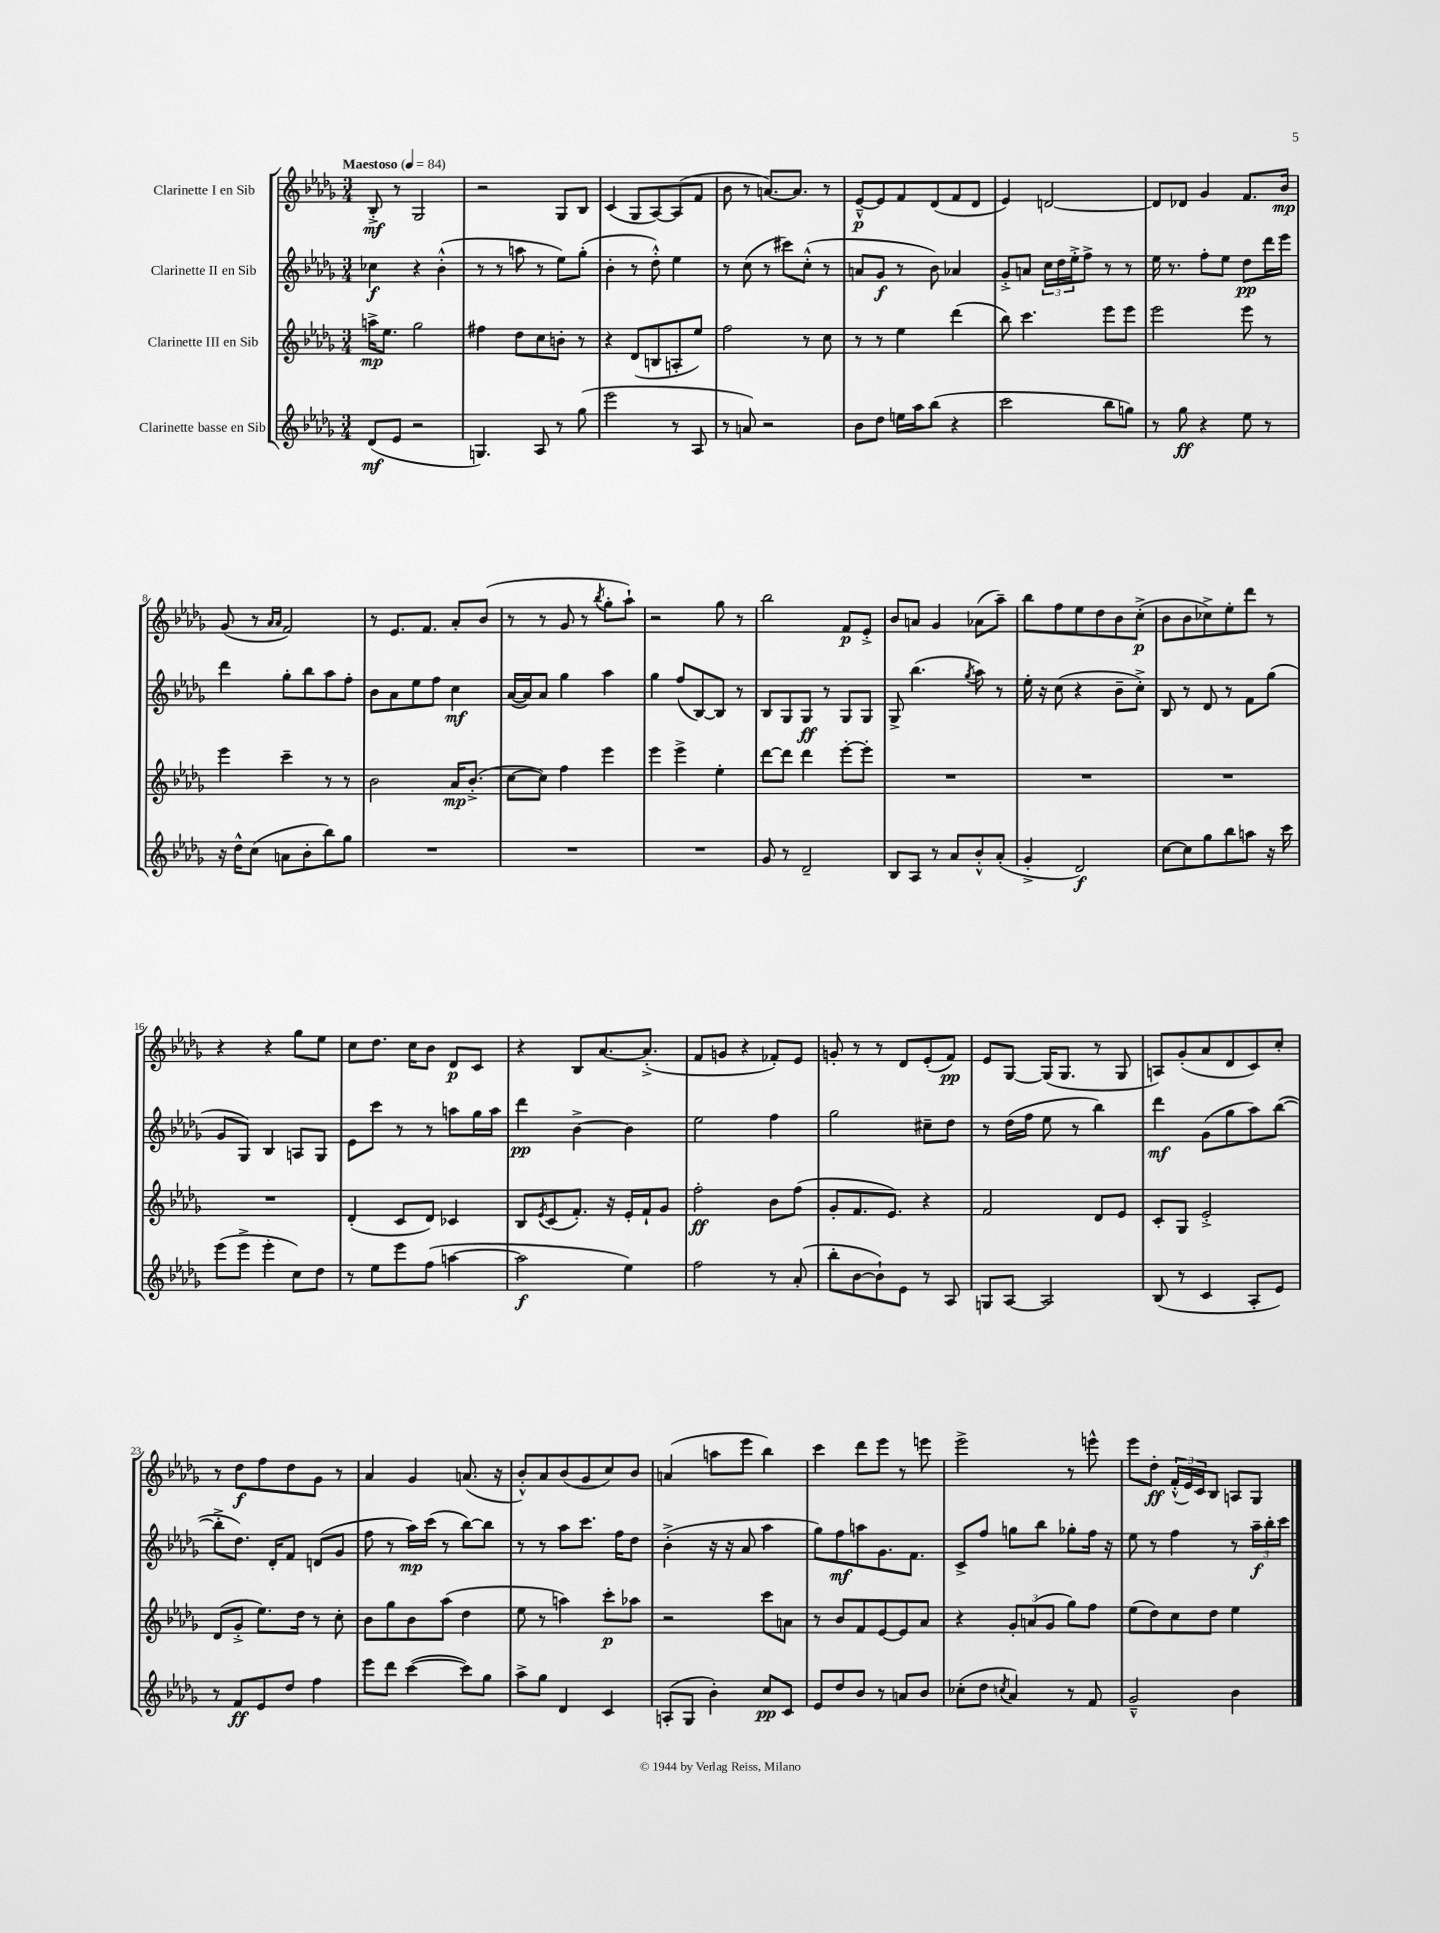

**kern	**kern	**kern	**kern
*staff4	*staff3	*staff2	*staff1
*clefG2	*clefG2	*clefG2	*clefG2
*k[b-e-a-d-g-]	*k[b-e-a-d-g-]	*k[b-e-a-d-g-]	*k[b-e-a-d-g-]
*M3/4	*M3/4	*M3/4	*M3/4
*MM84	*MM84	*MM84	*MM84
(8d-/L	16aa^\LK	4cc-\	8B-'^/
.	8.ee-\J	.	.
8e-/J	.	.	8r
2r	2gg-\	4r	2G-/
.	.	(4b-'^^\	.
=	=	=	=
4.G/)	4ff#\	8r	2r
.	.	8r	.
.	8dd-\L	8aa\	.
8A-/	8cc\	8r	.
8r	8b'\J	8ee-\L)	8G-/L
(8gg-\	8r	(8gg-'\J	8B-/J
=	=	=	=
2eee-\	4r	4b-'\	(4c/
.	(8d-/L	8r	8G-/L
.	8B/	8dd-'^^\)	[8A-/)
8r	8A'/	4ee-\	(8A-/]
8A-/	8ee-/J)	.	8f/J
=	=	=	=
8r	2ff\	8r	8b-\
8a/)	.	(8cc\	8r
2r	.	8r	[8.a/L)
.	.	8ccc#\L)	.
.	.	.	8.a/]J
.	8r	(8cc'^^\J	.
.	8cc\	8r	8r
=	=	=	=
8b-\L	8r	8a/L	[8e-~^^/L
8dd-\J	8r	8g-/J	8e-/]
16ee\LL	4ee-\	8r	8f/
16aa-\J	.	.	.
(8bb-\J	.	8b-\)	(8d-/
4r	(4ddd-\	4a-/	8f/
.	.	.	8d-/J
=	=	=	=
2ccc\	8bb-\)	8g-'^/L	4e-/)
.	4.ccc\	8a/J	.
.	.	24cc\LL	[2d/
.	.	24dd-\	.
.	.	24ee-'^\J	.
.	.	8ff^\J	.
8bb-\L	8eee-\L	8r	.
8gg\J)	8eee-\J	8r	.
=	=	=	=
8r	2eee-\	16ee-\	8d/]L
.	.	8.r	.
8gg-\	.	.	8d-/J
4r	.	8ff'\L	4g-/
.	.	8ee-\J	.
8ee-\	8eee-\	8dd-\L	8.f/L
8r	8r	16ddd-\L	.
.	.	16eee-\JJ	16b-/Jk
=	=	=	=
16r	4eee-\	4ddd-\	(8g-/
16dd-^^\LK	.	.	.
(8cc\J	.	.	8r
.	.	.	16qqa-/LL
.	.	.	16qqa-/JJ
8a\L	4ccc~\	8gg-'\L	2f/)
8b-'\	.	8bb-\	.
8bb-\)	8r	8aa-\	.
8gg-\J	8r	8ff'\J	.
=	=	=	=
2.r	2b-\	8b-\L	8r
.	.	8a-\	8.e-/L
.	.	8ee-\	.
.	.	.	8.f/J
.	.	8ff\J	.
.	16a-/LK	4cc\	8a-'/L
.	(8.b-'^/J	.	.
.	.	.	(8b-/J
=	=	=	=
2.r	[8cc\L	([16a-/LL	8r
.	.	16a-/]J)	.
.	8cc\]J)	8a-/J	8r
.	4ff\	4gg-\	8g-/
.	.	.	8r
.	.	.	8qbb-/
.	4eee-\	4aa-\	8gg-'\L
.	.	.	8aa-`\J)
=	=	=	=
2.r	4eee-\	4gg-\	2r
.	4eee-^\	(8ff/L	.
.	.	[8B-/)	.
.	4ee-'\	8B-/]J	8gg-\
.	.	8r	8r
=	=	=	=
8g-/	[8ddd-\L	8B-/L	2bb-\
8r	8ddd-\]J	8G-/	.
2d-~/	4ddd-\	8G-/J	.
.	.	8r	.
.	[8eee-'\L	8G-/L	8f/L
.	8eee-'\]J	8G-/J	8e-'^/J
=	=	=	=
8B-/L	2.r	8G-^/	8b-/L
8A-/J	.	(4.bb-\	8a/J
8r	.	.	4g-/
8a-/L	.	.	.
.	.	8qgg-/	.
8b-'^^/	.	8aa-\)	(8a-\L
(8a-'/J	.	8r	8aa-~\J)
=	=	=	=
4g-'^/	2.r	16ee-'\	8bb-\L
.	.	16r	.
.	.	(8cc\	8ff\
2d-/)	.	4r	8ee-\
.	.	.	8dd-\
.	.	8b-~\L	8b-\
.	.	8cc'^\J)	(8cc'^\J
=	=	=	=
[8cc\L	2.r	8B-/	8b-\L
8cc\]	.	8r	8b-\
8gg-\	.	8d-/	8cc-^\)
8bb-\	.	8r	8ee-'\
8aa\J	.	8f\L	8ddd-\J
16r	.	(8gg-\J	8r
16ccc\	.	.	.
=	=	=	=
(8eee-\L	2.r	8g-/L	4r
8eee-^\J	.	8G-/J)	.
4eee-'\	.	4B-/	4r
8cc\L)	.	8A/L	8gg-\L
8dd-\J	.	8G-/J	8ee-\J
=	=	=	=
8r	(4d-'/	8e-\L	8cc\L
8ee-\L	.	8ccc\J	8.dd-\J
8eee-\	8c/L	8r	.
.	.	.	16cc\LK
(8ff\J	8d-/J)	8r	8b-\J
[4aa\	4c-/	8aa\L	8d-/L
.	.	16gg-\L	8c/J
.	.	16aa\JJ	.
=	=	=	=
2aa\]	8B-/L	4ddd-\	4r
.	8qe-/	.	.
.	(8c/	.	.
.	8.f'/J)	[4b-^\	8B-/L
.	.	.	[8.a-/
.	16r	.	.
4ee-\)	16e-'/LL	4b-\]	.
.	16f`/J	.	(8.a-'^/]J
.	8g-/J	.	.
=	=	=	=
2ff\	2ff'\	2ee-\	8f/L
.	.	.	8g/J
.	.	.	4r
8r	8b-\L	4ff\	8f-'/L)
(8a-'/	(8ff\J	.	8e-/J
=	=	=	=
8bb-'\L	8g-'/L	2gg-\	8g'/
[8b-\	8.f/	.	8r
8b-`\])	.	.	8r
.	8.e-/J)	.	.
8e-\J	.	.	8d-/L
8r	4r	8cc#~\L	(8e-'/
8A-/	.	8dd-\J	8f/J)
=	=	=	=
8G/L	2f/	8r	8e-/L
[8A-/J	.	(16dd-\LL	[8G-/J
.	.	16ff\JJ	.
2A-/]	.	8ee-\	(16G-/]LK
.	.	.	8.G-/J
.	.	8r	.
.	8d-/L	4bb-\)	8r
.	8e-/J	.	8G-/
=	=	=	=
(8B-/	8c'/L	4ddd-\	8A/L)
8r	8G-/J	.	(8g-'/
4c/	2e-'^/	(8g-\L	8a-/
.	.	8gg-\	8d-/
8A-'/L	.	8aa-\)	8c/)
8e-/J)	.	([8bb-\J	8cc'/J
=	=	=	=
8r	(8d-/L	8bb-'^\]L	8r
8f/L	8g-'^/J	8.dd-\J)	8dd-\L
8e-/	8.ee-\L)	.	8ff\
.	.	16d-'/LK	.
8dd-/J	.	8f/J	8dd-\
.	16dd-\Jk	.	.
4ff\	8r	(8d/L	8g-\J
.	8cc'\	8g-/J	8r
=	=	=	=
8eee-\L	8b-\L	8ff\	4a-/
8ddd-\J	8gg-\	8r	.
([4ccc\	8b-\	16aa-\LL)	4g-/
.	.	(16ccc\JJ	.
.	(8aa-\J	8r	.
8ccc\]L)	4dd-\	[8bb-\L)	(8.a/
8gg-\J	.	8bb-\]J	.
.	.	.	16r
=	=	=	=
8aa-^\L	8ee-\	8r	8b-'^^/L)
8gg-\J	8r	8r	8a-/
4d-/	4aa\)	8aa-\L	(8b-/
.	.	8.ccc\J	8g-/
4c/	8ccc'\L	.	8cc/)
.	.	16ff\LK	.
.	8aa-\J	8dd-\J	8b-/J
=	=	=	=
(8A'/L	2r	(4b-'^\	(4a/
8G-/J	.	.	.
4b-'\)	.	16r	8aa\L
.	.	16r	.
.	.	8a-/	8eee-\J
8cc/L	8ccc\L	4aa-\	4bb-\)
8c/J	8a\J	.	.
=	=	=	=
8e-/L	8r	8gg-\L)	4ccc\
8dd-/	8b-/L	8ff\	.
8b-/J	8f/	8aa\	8ddd-\L
8r	[8e-/	8.g-\	8eee-\J
8a/L	8e-/]	.	8r
.	.	8.f\J	.
8b-/J	8a-/J	.	8eee\
=	=	=	=
(8cc-'\L	4r	8c^/L	2eee-^\
8dd-\J	.	8ff/J	.
8qcc/	.	.	.
4a-/)	12g-'/L	8gg\L	.
.	(12a/	.	.
.	.	8bb-\J	.
.	12g-/J	.	.
8r	8gg-\L)	8gg-'\L	8r
8f/	8ff\J	16ff\Jk	8eee^^\
.	.	16r	.
=	=	=	=
2g-~^^/	(8ee-\L	8ee-\	8eee-\L
.	8dd-\)	8r	8dd-'\J
.	8cc\	4ff\	(24f'^^/LL
.	.	.	24e-/)
.	.	.	24c/J
.	8dd-\J	.	8B-/J
4b-\	4ee-\	8r	8A/L
.	.	24aa-~\LL	8G-/J
.	.	24bb-'\	.
.	.	24ccc\JJ	.
==	==	==	==
*-	*-	*-	*-
